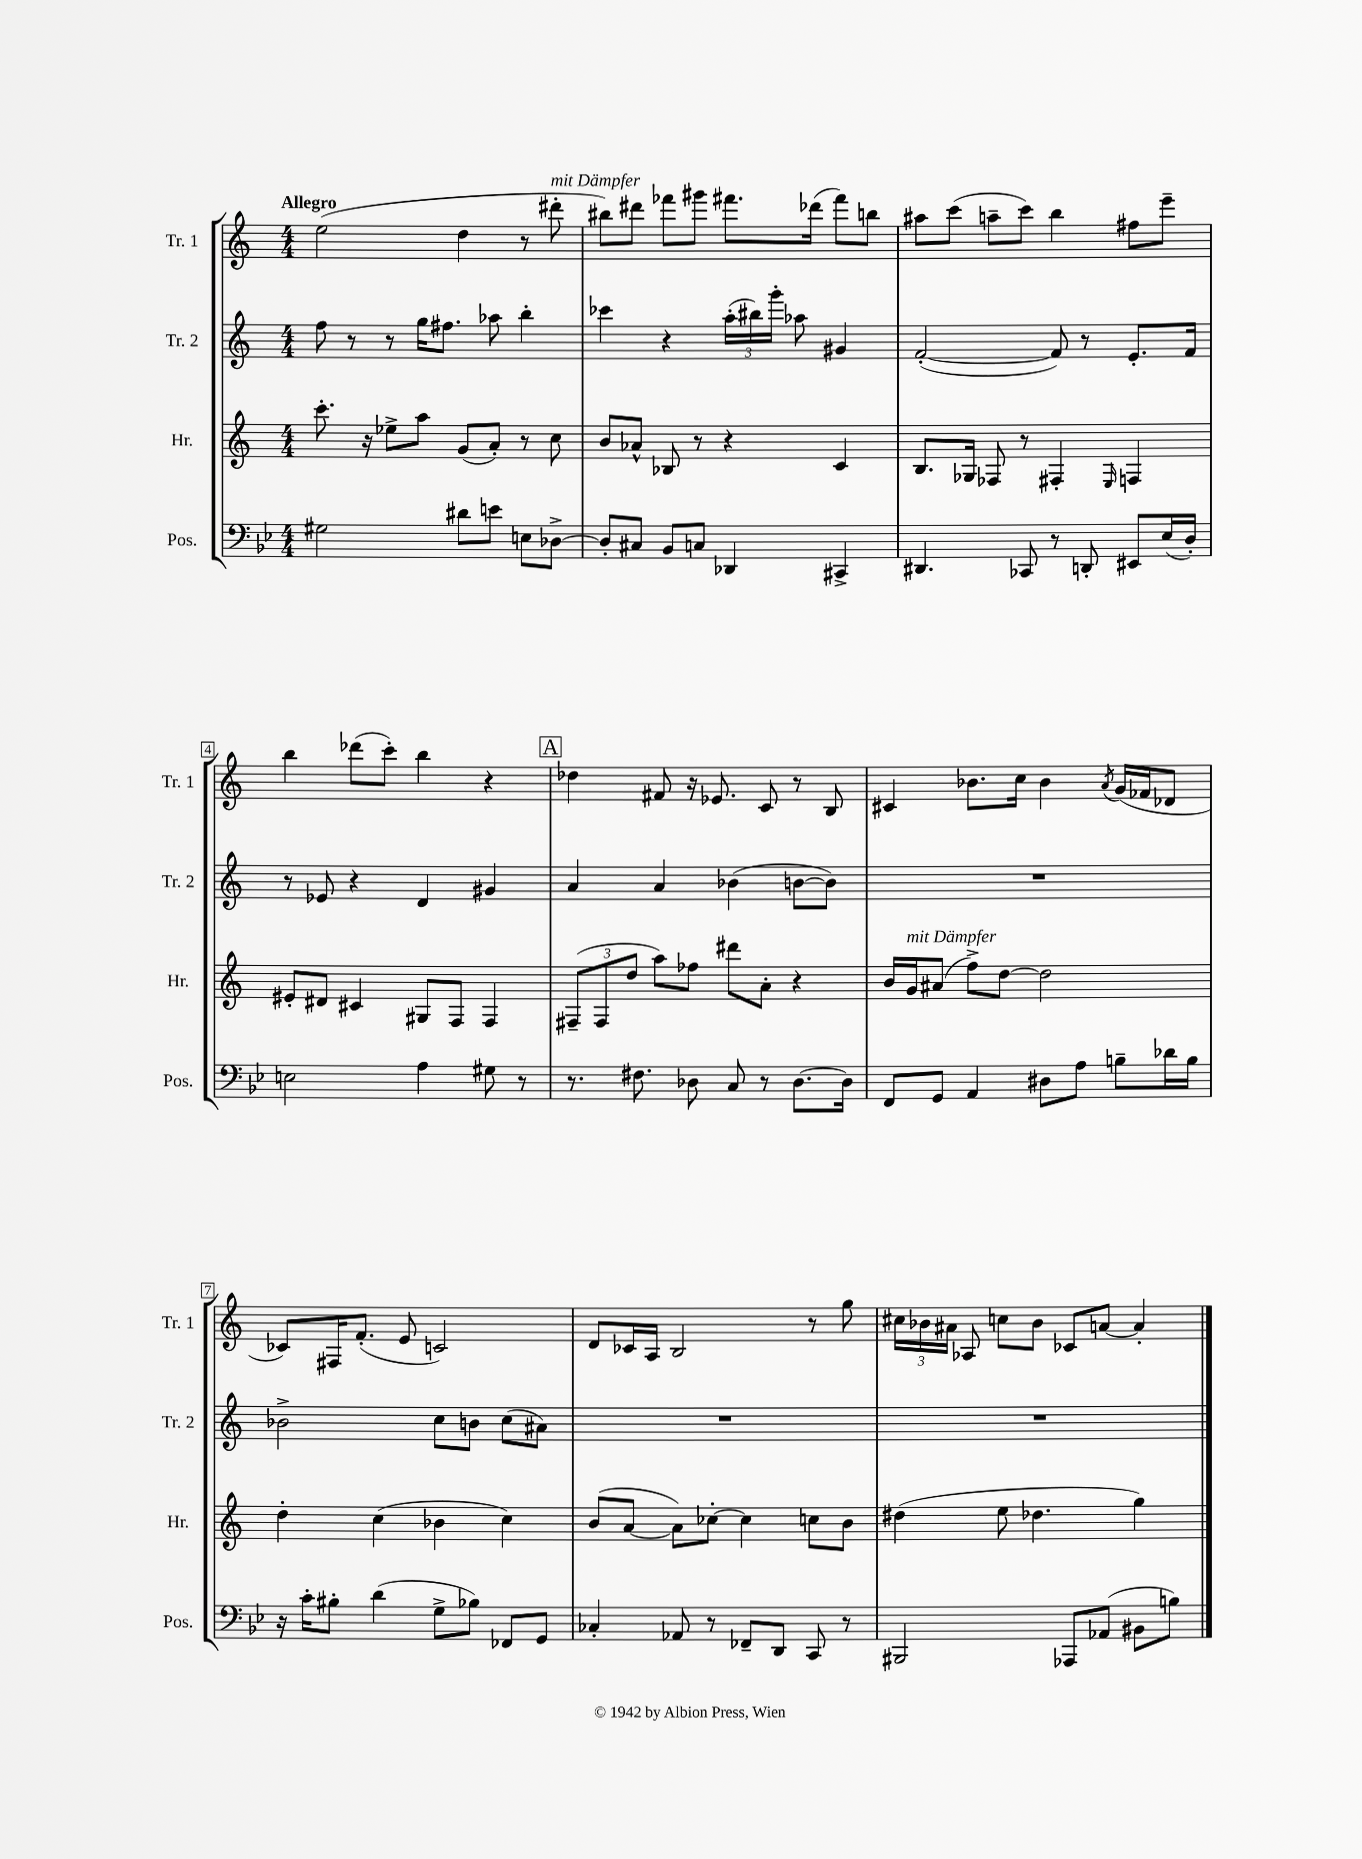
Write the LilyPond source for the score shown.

<<
\new StaffGroup <<
\new Staff = "s0" \with { instrumentName = "Tr. 1" shortInstrumentName = "Tr. 1" } {
    \clef treble \key c \major \numericTimeSignature \time 4/4 \tempo "Allegro"
    \autoBeamOff e''2( d''4 r8 dis'''8-.^\markup { \italic "mit Dämpfer" } |
    bis''8[) dis'''8] fes'''8[ gis'''8] fis'''8.[ des'''16]( fis'''8[) b''8] |
    ais''8[ c'''8]( a''8[-- c'''8]) b''4 fis''8[ e'''8]-- |
    b''4 des'''8[( c'''8]-.) b''4 r4 |
    \mark \markup { \box "A" } des''4 fis'8 r16 ees'8. c'8 r8 b8 |
    cis'4 bes'8.[ c''16] bes'4 \acciaccatura { a'8 } g'16[( fes'16 des'8] |
    ces'8[) fis16 f'8.]-.( e'8 c'2) |
    d'8[ ces'16 a16] b2 r8 g''8 |
    \tuplet 3/2 { cis''16[ bes'16 ais'16] } aes8 c''8[ bes'8] ces'8[ a'8]~ a'4-. \bar "|." |
}
\new Staff = "s1" \with { instrumentName = "Tr. 2" shortInstrumentName = "Tr. 2" } {
    \clef treble \key c \major \numericTimeSignature \time 4/4
    \autoBeamOff f''8 r8 r8 g''16[ fis''8.] aes''8 b''4-. |
    ces'''4 r4 \tuplet 3/2 { a''16[-.( bis''16) g'''16]-. } aes''8 gis'4 |
    f'2~-.( f'8) r8 e'8.[-. f'16] |
    r8 ees'8 r4 d'4 gis'4 |
    \mark \markup { \box "A" } a'4 a'4 bes'4( b'8[~ b'8]) |
    R1 |
    bes'2-> c''8[ b'8] c''8[( ais'8]) |
    R1 |
    R1 \bar "|." |
}
\new Staff = "s2" \with { instrumentName = "Hr." shortInstrumentName = "Hr." } {
    \clef treble \key c \major \numericTimeSignature \time 4/4
    \autoBeamOff c'''8.-. r16 ees''8[-> a''8] g'8[( a'8]-.) r8 c''8 |
    b'8[ aes'8]-^ bes8 r8 r4 c'4 |
    b8.[ ges16] fes8 r8 fis4-. \grace { e16 } f4 |
    eis'8[-. dis'8] cis'4 gis8[ f8] f4 |
    \mark \markup { \box "A" } \tuplet 3/2 { fis8[--( fis8 d''8] } a''8[) fes''8] dis'''8[ a'8]-. r4 |
    b'16[ g'16^\markup { \italic "mit Dämpfer" } ais'8]( f''8[->) d''8]~ d''2 |
    d''4-. c''4( bes'4 c''4) |
    b'8[( a'8]~ a'8[) ces''8]~-. ces''4 c''8[ b'8] |
    dis''4( e''8 des''4. g''4) \bar "|." |
}
\new Staff = "s3" \with { instrumentName = "Pos." shortInstrumentName = "Pos." } {
    \clef bass \key bes \major \numericTimeSignature \time 4/4
    \autoBeamOff gis2 dis'8[ e'8] e8[ des8]~-> |
    des8[-. cis8] bes,8[ c8] des,4 cis,4-> |
    dis,4. ces,8 r8 d,8-. eis,8[ ees16( d16]-.) |
    e2 a4 gis8 r8 |
    \mark \markup { \box "A" } r8. fis8. des8 c8 r8 des8.[~ des16] |
    f,8[ g,8] a,4 dis8[ a8] b8[-- des'16 b16] |
    r16 c'16[-. bis8]-. d'4( g8[-> bes8]) fes,8[ g,8] |
    ces4-. aes,8 r8 fes,8[-- d,8] c,8 r8 |
    bis,,2 aes,,8[ aes,8]( bis,8[ b8]) \bar "|." |
}
>>
>>
\layout { \context { \Score \override BarNumber.stencil = #(make-stencil-boxer 0.1 0.3 ly:text-interface::print) } }
